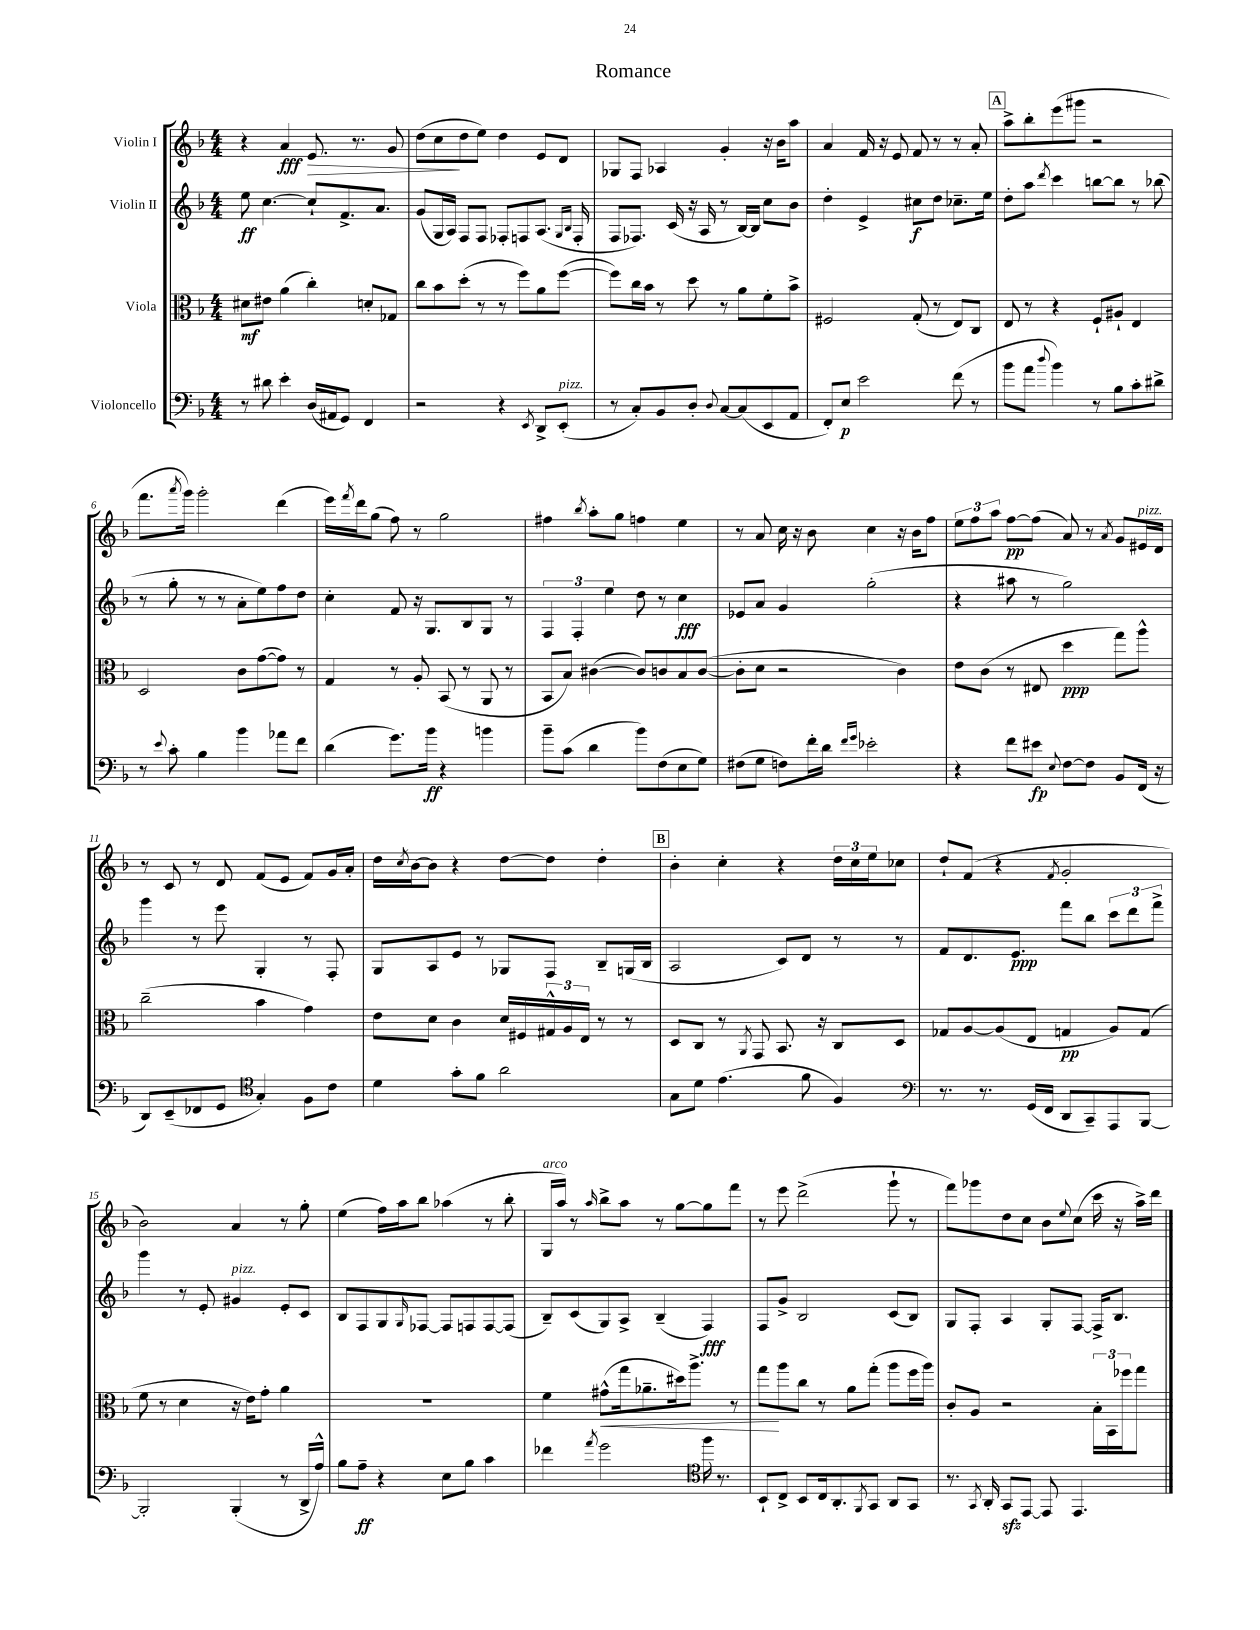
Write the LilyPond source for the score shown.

\header { title = "Romance" }
<<
\new StaffGroup <<
\new Staff = "s0" \with { instrumentName = "Violin I" } {
    \clef treble \key f \major \numericTimeSignature \time 4/4
    r4 a'4\fff e'8.\> r8. g'8 |
    d''8( c''8\! d''8 e''8) d''4 e'8 d'8 |
    ges8 f8 aes4 g'4-. r16 bes'16 a''8 |
    a'4 f'16 r16 e'8 f'8 r8 r8 a'8-. |
    \mark \markup { \box "A" } a''8-> bes''8-. e'''8( gis'''8 r2 |
    f'''8. \acciaccatura { a'''8 } g'''16) g'''2-. d'''4( |
    e'''16) \acciaccatura { f'''8 } d'''16 g''8( f''8) r8 g''2 |
    fis''4 \acciaccatura { bes''8 } a''8-. g''8 f''4 e''4 |
    r8 a'8 c''16 r16 bes'8 c''4 r16 bes'16 f''8 |
    \tuplet 3/2 { e''8 f''8 a''8 } f''8~\pp f''8( a'8) r8 \acciaccatura { a'8 } g'8 eis'16^\markup { \italic "pizz." } d'16 |
    r8 c'8 r8 d'8 f'8( e'8 f'8) g'16 a'16-. |
    d''16 \acciaccatura { c''8 } bes'16~ bes'8 r4 d''8~ d''8 d''4-. |
    \mark \markup { \box "B" } bes'4-. c''4-. r4 \tuplet 3/2 { d''16 c''16 e''16 } ces''8 |
    d''8-! f'8( r4 \acciaccatura { f'8 } g'2-. |
    bes'2) a'4 r8 g''8-. |
    e''4( f''16) a''16 bes''8 aes''4( r8 bes''8-. |
    g16^\markup { \italic "arco" } a''16) r8 \grace { a''16 } bes''8-> a''8 r8 g''8~ g''8 f'''8 |
    r8 e'''8 d'''2->( g'''8-! r8 |
    f'''8) ges'''8 d''8 c''8 bes'8 \appoggiatura { e''8 } c''8( c'''16 r16 a''16->) d'''16 \bar "|." |
}
\new Staff = "s1" \with { instrumentName = "Violin II" } {
    \clef treble \key f \major \numericTimeSignature \time 4/4
    e''8\ff c''4.~ c''8-! f'8.-> a'8. |
    g'8( g16 a16) f8 f8 fes8-. f8 a8.( \grace { g16 bes16 } f16-. |
    f8 fes8.) c'16( r16 a16 r8 bes16~) bes16 c''8 bes'8 |
    d''4-. e'4-> cis''8\f d''8 ces''8.-- e''16 |
    \mark \markup { \box "A" } d''8-. a''8 \acciaccatura { d'''8 } c'''4 b''8~ b''8 r8 bes''8( |
    r8 g''8-. r8 r8 a'8-. e''8) f''8 d''8 |
    c''4-. f'8 r16 g8. bes8 g8 r8 |
    \tuplet 3/2 { f4 f4-. e''4 } d''8 r8 c''4\fff |
    ees'8 a'8 g'4 g''2-.( |
    r4 ais''8 r8 g''2) |
    g'''4 r8 e'''8 g4-. r8 f8-. |
    g8 a8 e'8 r8 ges8 f8 bes8-- g16( bes16 |
    \mark \markup { \box "B" } a2 c'8) d'8 r8 r8 |
    f'8 d'8. e'8.\ppp f'''8 bes''8 \tuplet 3/2 { c'''8 d'''8 f'''8-> } |
    g'''4 r8 e'8-. gis'4^\markup { \italic "pizz." } e'8-. c'8 |
    bes8 f8 g8 \grace { g16 } fes8~ fes8 f8 f8~ f8( |
    bes8--) c'8( g8) a8-> bes4--( f4\fff) |
    f8 g'8-> bes2 c'8( bes8) |
    g8 f8-. a4 g8-. f8~ f16-> bes8. \bar "|." |
}
\new Staff = "s2" \with { instrumentName = "Viola" } {
    \clef alto \key f \major \numericTimeSignature \time 4/4
    dis'8\mf eis'8 a'4( c''4-.) d'8-. ges8 |
    c''8 bes'8 d''8-.( r8 r8 f''8) a'8 f''8~( |
    f''8) c''16 bes'16 r8 d''8 r8 a'8 f'8-. bes'8-> |
    fis2 g8-.( r8 e8) c8 |
    \mark \markup { \box "A" } e8 r8 r4 f8-! ais8-! e4 |
    d2 c'8 g'8~( g'8) r8 |
    g4 r8 a8-. bes,8( r8 a,8 r8 |
    bes,8 bes8) cis'4~( cis'8) c'8 bes8 c'8~( |
    c'8-. d'8 r2 c'4) |
    e'8 c'8( r8 eis8 d''4\ppp g''8) a''8-^ |
    c''2--( bes'4 g'4) |
    e'8 d'8 c'4 d'16 fis16 \tuplet 3/2 { gis16-^ a16 e16 } r8 r8 |
    \mark \markup { \box "B" } d8 c8 r8 \acciaccatura { a,8 } g,8 bes,8. r16 c8 d8 |
    ges8 a8~ a8( e8 g4\pp a8) g8( |
    f'8 r8 d'4 r16 e'16) g'8-. a'4 |
    R1 |
    f'4 gis'8-^\<( g''16 aes'8.-- dis''16) a''8.-> r8 |
    g''8\! a''8 c''8 r8 a'8 g''8-.( a''8 f''16 a''16) |
    c'8-. a8 r2 \tuplet 3/2 { bes16-. bes,16 fes''16 } g''8 \bar "|." |
}
\new Staff = "s3" \with { instrumentName = "Violoncello" } {
    \clef bass \key f \major \numericTimeSignature \time 4/4
    r8 dis'8 e'4-. d16( ais,16 g,8) f,4 |
    r2 r4 \acciaccatura { e,8 } d,8-> e,8-.^\markup { \italic "pizz." }( |
    r8 c8-.) bes,8 d8-. \appoggiatura { d8 } c8~ c8( e,8 a,8 |
    f,8-.) e8\p e'2 f'8( r8 |
    \mark \markup { \box "A" } bes'8 a'8 \appoggiatura { d''8 } bes'4) r8 bes8 c'8-. dis'8-> |
    r8 \appoggiatura { e'8 } c'8-. bes4 bes'4 aes'8 f'8 |
    d'4( g'8.) bes'16\ff r4 b'4 |
    bes'8-- c'8( d'4 bes'8) f8( e8 g8) |
    fis8( g8 f8) f'16-. d'16 \grace { f'16 g'16 } ees'2-. |
    r4 f'8 eis'8\fp \appoggiatura { e8 } f8~ f8 bes,8 f,16( r16 |
    d,8) e,8--( fes,8 g,8 \clef tenor g4-.) f8 c'8 |
    d'4 g'8-. f'8 a'2 |
    \mark \markup { \box "B" } g8 d'8 e'4.( f'8 f4) |
    \clef bass r8. r8. g,16( f,16 d,8 c,8--) a,,8 bes,,8~ |
    bes,,2-. bes,,4-.( r8 d,16-> a16-^) |
    bes8 a8--\ff r4 e8 bes8 c'4 |
    fes'4 \acciaccatura { a'8 } g'2 \clef tenor f''16 r8. |
    bes,8-! c8-> bes,8 c16 a,8.-. \acciaccatura { f,8 } g,8 a,8 g,8 |
    r8. \acciaccatura { g,8 } a,16-. g,8\sfz e,8~ e,8 e,4. \bar "|." |
}
>>
>>
